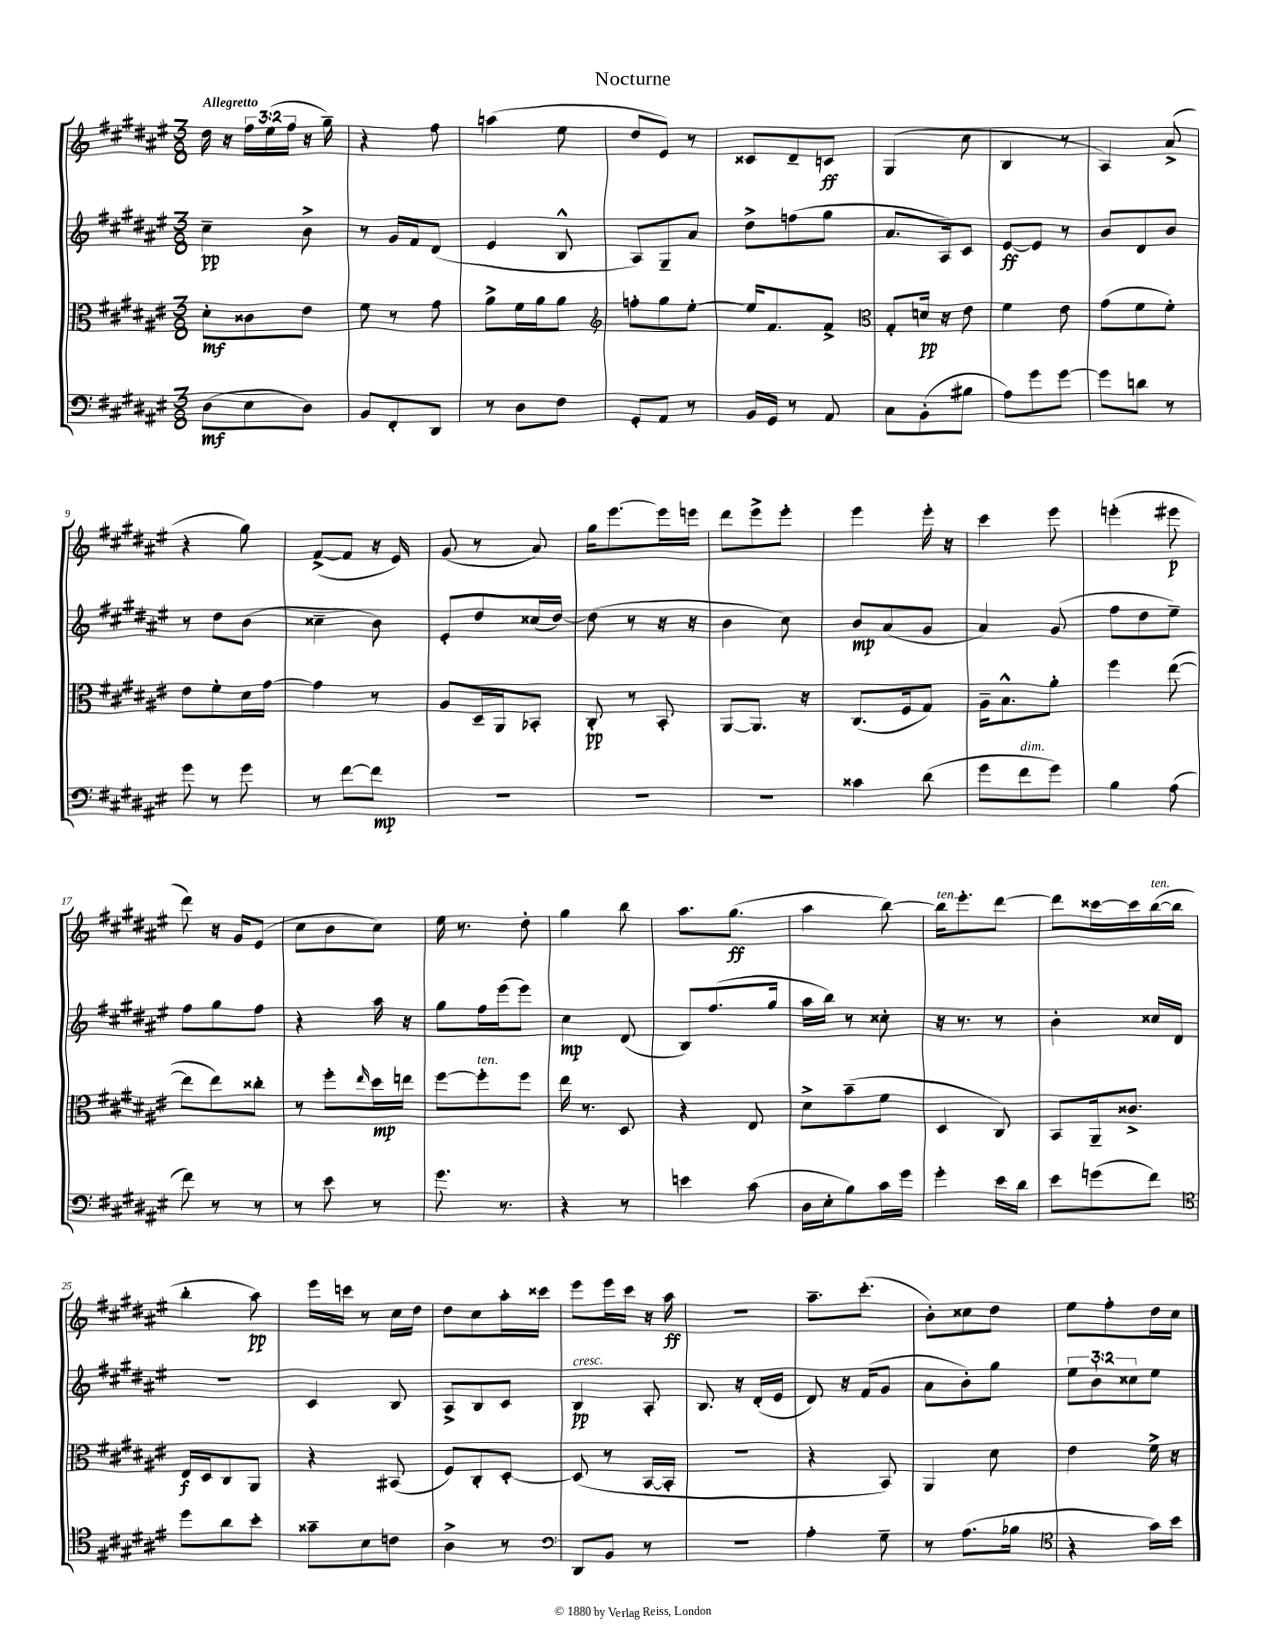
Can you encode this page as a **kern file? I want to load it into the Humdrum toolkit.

**kern	**kern	**kern	**kern
*staff4	*staff3	*staff2	*staff1
*clefF4	*clefC3	*clefG2	*clefG2
*k[f#c#g#d#a#e#]	*k[f#c#g#d#a#e#]	*k[f#c#g#d#a#e#]	*k[f#c#g#d#a#e#]
*M3/8	*M3/8	*M3/8	*M3/8
(8D#	8d#'	4cc#~	16dd#
.	.	.	16r
8E#	8c##	.	24ff#
.	.	.	(24ee#
.	.	.	24ff#
8D#)	8e#	8b^	16r
.	.	.	16gg#~)
=	=	=	=
8BB	8f#	8r	4r
8FF#'	8r	16g#	.
.	.	16f#	.
8DD#	8g#	(8d#	8ff#
=	=	=	=
8r	8a#^	4e#	(4aa
8D#	16f#	.	.
.	16a#	.	.
8F#	8a#	8B^^	8ee#
=	=	=	=
*	*clefG2	*	*
8GG#'	8ff'	8A#)	8dd#
8AA#	8gg#	8G#~	8e#)
8r	[8ee#'	8a#	8r
=	=	=	=
16BB	16ee#]	8dd#^	8c##
16GG#	8.f#	.	.
8r	.	(8ff	8d#~
8AA#	8f#^	8gg#	8c
=	=	=	=
*	*clefC3	*	*
8C#	8G#'	8.a#	(4G#
(8BB'	16d	.	.
.	16r	16A#)	.
8B#	8e#	8c#	8cc#
=	=	=	=
8A#)	4f#	[8e#	4B
8g#	.	8e#]	.
[8g#	8e#	8r	8r
=	=	=	=
8g#]	(8g#	8b	4A#)
8d	8f#	8d#	.
8r	8f#')	8b	(8a#^
=	=	=	=
8g#	8e#	8r	4r
8r	8f#'	8dd#	.
8g#	16d#	(8b	8gg#)
.	[16g#	.	.
=	=	=	=
8r	4g#]	4cc##~	([8f#^
[8f#	.	.	8f#]
8f#]	8r	8b)	16r
.	.	.	16e#)
=	=	=	=
4.r	8A#	8e#'	(8g#
.	16D#~	8dd#	8r
.	16AA#	.	.
.	8BB-'	(16cc##	8a#)
.	.	[16dd#)	.
=	=	=	=
4.r	8C#'	(8dd#]	16gg#
.	.	.	[8.eee#
.	8r	8r	.
.	8BB'	16r	16eee#]
.	.	16r	16eee
=	=	=	=
4.r	[8AA#	4b	8ddd#
.	8.AA#]	.	8eee#^
.	.	8cc#)	8eee#'
.	16r	.	.
=	=	=	=
4c##	(8.C#	8b	4eee#
.	.	(8a#	.
.	16F#	.	.
(8d#	8G#)	8g#	16eee#'
.	.	.	16r
=	=	=	=
8g#	16A#~	4a#)	4ccc#
.	8.B^^	.	.
8f#	.	.	.
8g#)	8a#'	(8g#	8eee#
=	=	=	=
4B	4ff#	8ff#	(4eee'
.	.	8dd#	.
(8A#	([8ee#	8ee#~)	8eee#
=	=	=	=
8f#)	8ee#]	8ff#	8ddd#)
8r	8ee#)	8gg#	16r
.	.	.	16g#
8r	8cc##'	8ff#	(8e#
=	=	=	=
8r	8r	4r	8cc#
8e#	8ff#'	.	8b
.	16qqee#	.	.
8r	16dd#	16aa#	8cc#)
.	16ee	16r	.
=	=	=	=
8.g#	[8ff#	8gg#	16ee#
.	.	.	8.r
.	8ff#']	16ff#	.
8.r	.	(16eee#	.
.	8ff#	8eee#)	8dd#'
=	=	=	=
4r	16ee#	4cc#	4gg#
.	8.r	.	.
8r	8D#	(8d#	8bb
=	=	=	=
4e	4r	8B)	8.aa#
.	.	(8.ff#	.
.	.	.	(8.gg#
(8c#	8E#	.	.
.	.	16gg#	.
=	=	=	=
16D#	8d#^	16aa#	4aa#
16E#'	.	16bb)	.
8B)	(8b~	8r	.
16c#	8f#	8cc##'	[8bb)
16g#	.	.	.
=	=	=	=
4g#'	4D#	16r	16bb]
.	.	8.r	8.eee#'
16e#	8C#)	8r	[8ddd#
16d#	.	.	.
=	=	=	=
8e#	8BB	4b'	8ddd#]
(8g	16AA#~	.	[16ccc##
.	8.c##^	.	16ccc##]
8f#)	.	16cc##	([16bb
.	.	16d#	16bb]
=	=	=	=
*clefC4	*	*	*
8dd#	16E#	4.r	4bb'
.	16D#	.	.
8a#	8C#	.	.
8b'	8AA#	.	8aa#)
=	=	=	=
8g##~	4r	4c#	16eee#
.	.	.	16ccc
8B	.	.	8r
8c	(8BB#	8B	16cc#
.	.	.	16dd#
=	=	=	=
4A#^	8F#)	8A#^	8dd#
.	8C#'	8B	8cc#
8r	[8D#'	8c#	16aa#'
.	.	.	16ccc##
=	=	=	=
*clefF4	*	*	*
8DD#	(8D#]	4B	8eee#
8BB	8r	.	16eee#
.	.	.	16ccc#
8r	[16BB	8A#'	16r
.	16BB']	.	16aa#
=	=	=	=
4.r	4.r	8.B	4.r
.	.	16r	.
.	.	(16d#'	.
.	.	16e#	.
=	=	=	=
4A#'	4r	8d#)	8.aa#~
.	.	16r	.
.	.	(16f#	(8.ccc#'
8G#~	8BB)	8g#	.
=	=	=	=
8r	4AA#	8a#	8b')
(8.A#	.	8b')	8cc##
.	8d#	8gg#	8dd#
16B-	.	.	.
=	=	=	=
*clefC4	*	*	*
4r	4e#	12ee#	8ee#
.	.	12b`	.
.	.	.	8ff#'
.	.	12cc##	.
16g#)	16f#^	8ee#	16dd#
16b	16r	.	16cc#
==	==	==	==
*-	*-	*-	*-
